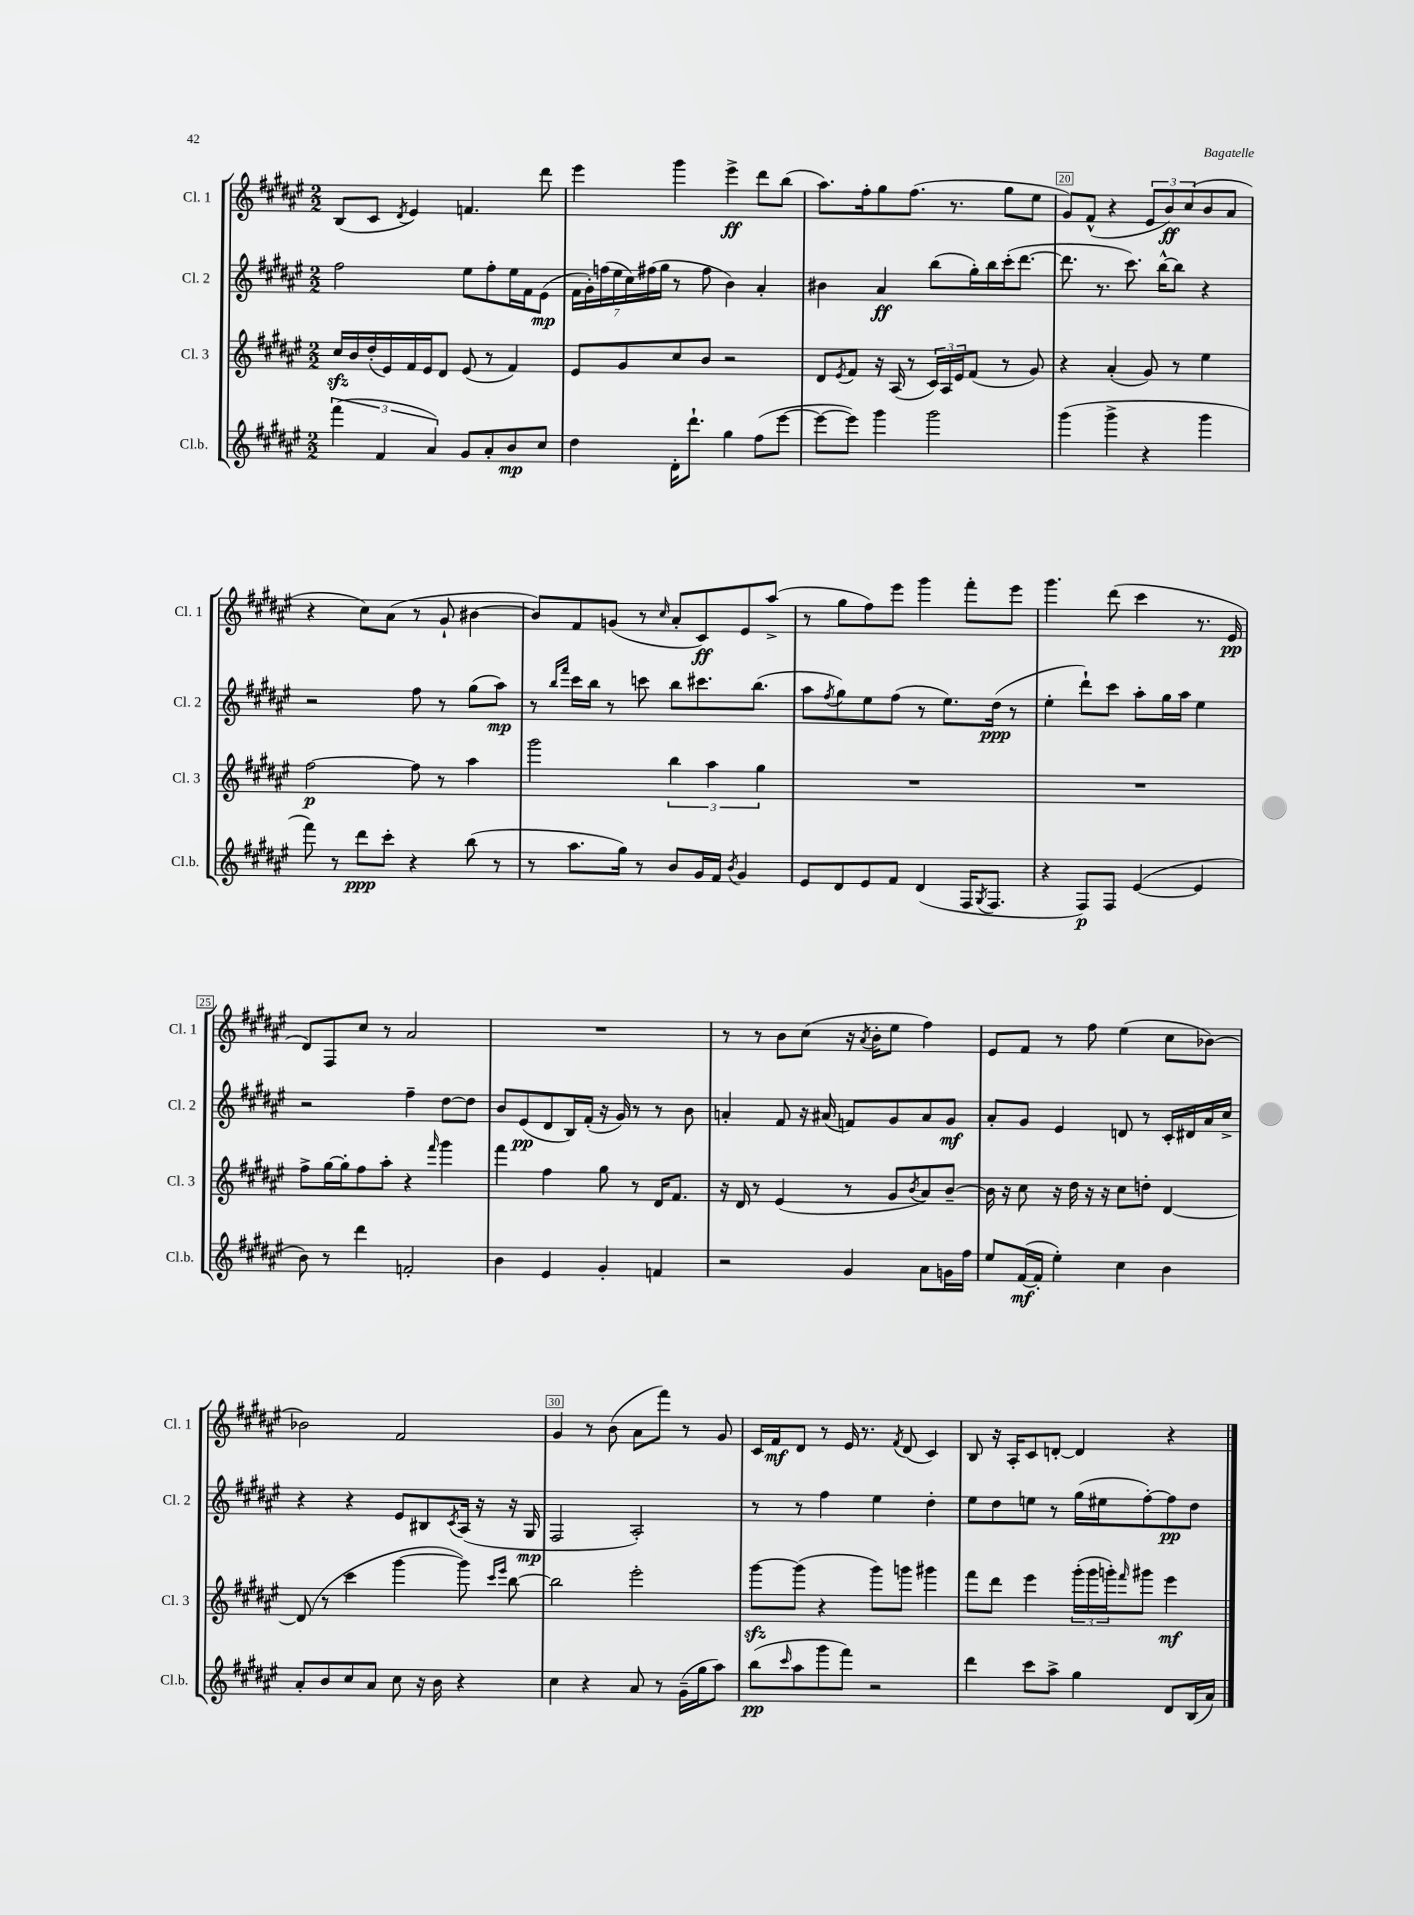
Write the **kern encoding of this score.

**kern	**kern	**kern	**kern
*staff4	*staff3	*staff2	*staff1
*clefG2	*clefG2	*clefG2	*clefG2
*k[f#c#g#d#a#e#]	*k[f#c#g#d#a#e#]	*k[f#c#g#d#a#e#]	*k[f#c#g#d#a#e#]
*M2/2	*M2/2	*M2/2	*M2/2
(6fff#	16cc#	2ff#	(8B
.	16b	.	.
.	(16dd#'	.	8c#
6f#	.	.	.
.	16e#)	.	.
.	.	.	8qd#
.	16f#	.	4e#)
.	16e#	.	.
6a#)	.	.	.
.	8d#	.	.
8g#	(8e#	8ee#	4.f
8a#'	8r	8ff#'	.
8b	4f#)	16ee#	.
.	.	16f#	.
8cc#	.	(8e#	8ddd#
=	=	=	=
4dd#	8e#	28f#	4eee#
.	.	28g#')	.
.	.	(28ff	.
.	.	28ee#	.
.	8g#	.	.
.	.	28cc#)	.
.	.	(28ff#	.
.	.	28gg#	.
16d#'	8cc#	8r	4ggg#
8.ddd#`	.	.	.
.	8b	8ff#	.
4gg#	2r	4b)	4eee#^
(8ff#	.	4a#'	8ddd#
[8eee#	.	.	(8bb
=	=	=	=
8eee#_	8d#	4b#	8.aa#)
.	8qe#	.	.
8eee#])	8f#	.	.
.	.	.	16ff#'
4ggg#	16r	4a#	8gg#
.	(16A#	.	.
.	8r	.	(8.ff#
2ggg#	24c#)	(8bb	.
.	24A#	.	.
.	.	.	8.r
.	24e#	.	.
.	(8f#	16gg#')	.
.	.	16bb	.
.	8r	(16ccc#'	8gg#
.	.	[8.ddd#	.
.	8g#)	.	8ee#
=	=	=	=
(4ggg#	4r	8.ddd#]	8g#)
.	.	.	(8f#^^
.	.	8.r	.
4ggg#^	(4a#'	.	4r
.	.	8.ccc#)	.
4r	8g#)	.	12e#
.	.	[16bb^^	.
.	.	.	12b)
.	8r	8bb]	.
.	.	.	(12cc#
4ggg#	4ee#	4r	8b
.	.	.	8a#
=	=	=	=
8fff#)	[2ff#	2r	4r
8r	.	.	.
8ddd#	.	.	8cc#)
8ccc#'	.	.	(8a#
4r	8ff#]	8ff#	8r
.	8r	8r	8g#`
(8bb	4aa#	(8gg#	[4b#
8r	.	8aa#)	.
=	=	=	=
8r	2ggg#	8r	8b#])
.	.	16qqbb	.
.	.	16qqfff#	.
8.aa#	.	16ccc#	8f#
.	.	16bb	.
.	.	8r	(8g
16gg#)	.	.	.
8r	.	8ccc	8r
.	.	.	16qqcc#
8b	6bb	8bb	8a#'
16g#	.	8.ccc#	8c#)
.	6aa#	.	.
16f#	.	.	.
8qb	.	.	.
4g#	.	.	8e#
.	.	(8.bb	.
.	6gg#	.	.
.	.	.	(8aa#^
=	=	=	=
8e#	1r	8aa#	8r
.	.	8qff#	.
8d#	.	8gg#)	8gg#
8e#	.	8ee#	8ff#)
8f#	.	(8ff#	8eee#
(4d#	.	8r	4ggg#
.	.	8.ee#)	.
16F#	.	.	8fff#'
8qG#	.	.	.
8.F#	.	(16dd#	.
.	.	8r	8eee#
=	=	=	=
4r	1r	4ee#'	4.ggg#
8F#)	.	8ddd#`)	.
8F#	.	8ccc#	(8ddd#
([4e#	.	8aa#'	4ccc#
.	.	16gg#	.
.	.	16aa#	.
4e#]	.	4ee#	8.r
.	.	.	16e#
=	=	=	=
8b)	8ff#^	2r	8d#)
8r	[16gg#	.	8F#
.	16gg#']	.	.
4ddd#	8ff#	.	8cc#
.	8aa#'	.	8r
2f'	4r	4ff#~	2a#
.	16qqfff#	.	.
.	4ggg#	[8dd#	.
.	.	8dd#]	.
=	=	=	=
4b	4fff#	8b	1r
.	.	(8e#	.
4e#	4ff#	8d#	.
.	.	16B)	.
.	.	(16f#'	.
4g#'	8gg#	16r	.
.	.	16g#)	.
.	8r	8r	.
4f	16d#	8r	.
.	8.f#	.	.
.	.	8b	.
=	=	=	=
2r	16r	4a'	8r
.	16d#	.	.
.	8r	.	8r
.	(4e#	8f#	8b
.	.	16r	(8cc#
.	.	(16a#	.
4g#	8r	8f)	16r
.	.	.	8qa#
.	.	.	16b'
.	8g#	8g#	8ee#
.	8qb	.	.
8a#	8a#)	8a#	4ff#)
16g	[8b~	8g#	.
16ff#	.	.	.
=	=	=	=
8ee#	16b]	8a#'	8e#
.	16r	.	.
([16f#	8cc#	8g#	8f#
16f#']	.	.	.
4ee#')	16r	4e#	8r
.	16dd#	.	.
.	16r	.	8ff#
.	16r	.	.
4cc#	8cc#	8d	(4ee#
.	8dd'	8r	.
4b	[4d#	16c#'	8cc#
.	.	16d#	.
.	.	16a#	[8b-)
.	.	16cc#^	.
=	=	=	=
8a#'	(8d#]	4r	2b-]
8b	8r	.	.
8cc#	4ccc#	4r	.
8a#	.	.	.
8cc#	[4ggg#	8e#	2f#
16r	.	8B#	.
16b	.	.	.
.	.	8qc#	.
4r	8ggg#])	(16A#	.
.	.	16r	.
.	16qqccc#	.	.
.	16qqeee#	.	.
.	[8bb	16r	.
.	.	16G#	.
=	=	=	=
4cc#	2bb]	2F#	4g#
4r	.	.	8r
.	.	.	(8b
8a#	2eee#'	2A#')	8a#
8r	.	.	8fff#)
(16g#~	.	.	8r
16gg#	.	.	.
8aa#)	.	.	8g#
=	=	=	=
(8bb	[8ggg#	8r	16c#
.	.	.	16f#
16qqccc#	.	.	.
8aa#	(8ggg#]	8r	8d#
8ggg#	4r	4ff#	8r
8fff#)	.	.	16e#
.	.	.	8.r
2r	8ggg#)	4ee#	.
.	.	.	8qf#
.	8ggg	.	(8d#
.	4ggg#	4dd#'	4c#)
=	=	=	=
4ddd#	8fff#	8ee#	8B
.	8ddd#	8dd#	16r
.	.	.	16A#'
8ccc#	4eee#	8ee	8c#
8aa#^	.	8r	[8d'
4gg#	(24ggg#'	(16gg#	4d]
.	24ggg#	.	.
.	.	16ee#	.
.	24ggg')	.	.
.	16qqfff#	.	.
.	8ggg#	[8ff#')	.
8d#	4eee#	8ff#]	4r
(16B	.	8dd#	.
16a#)	.	.	.
==	==	==	==
*-	*-	*-	*-
